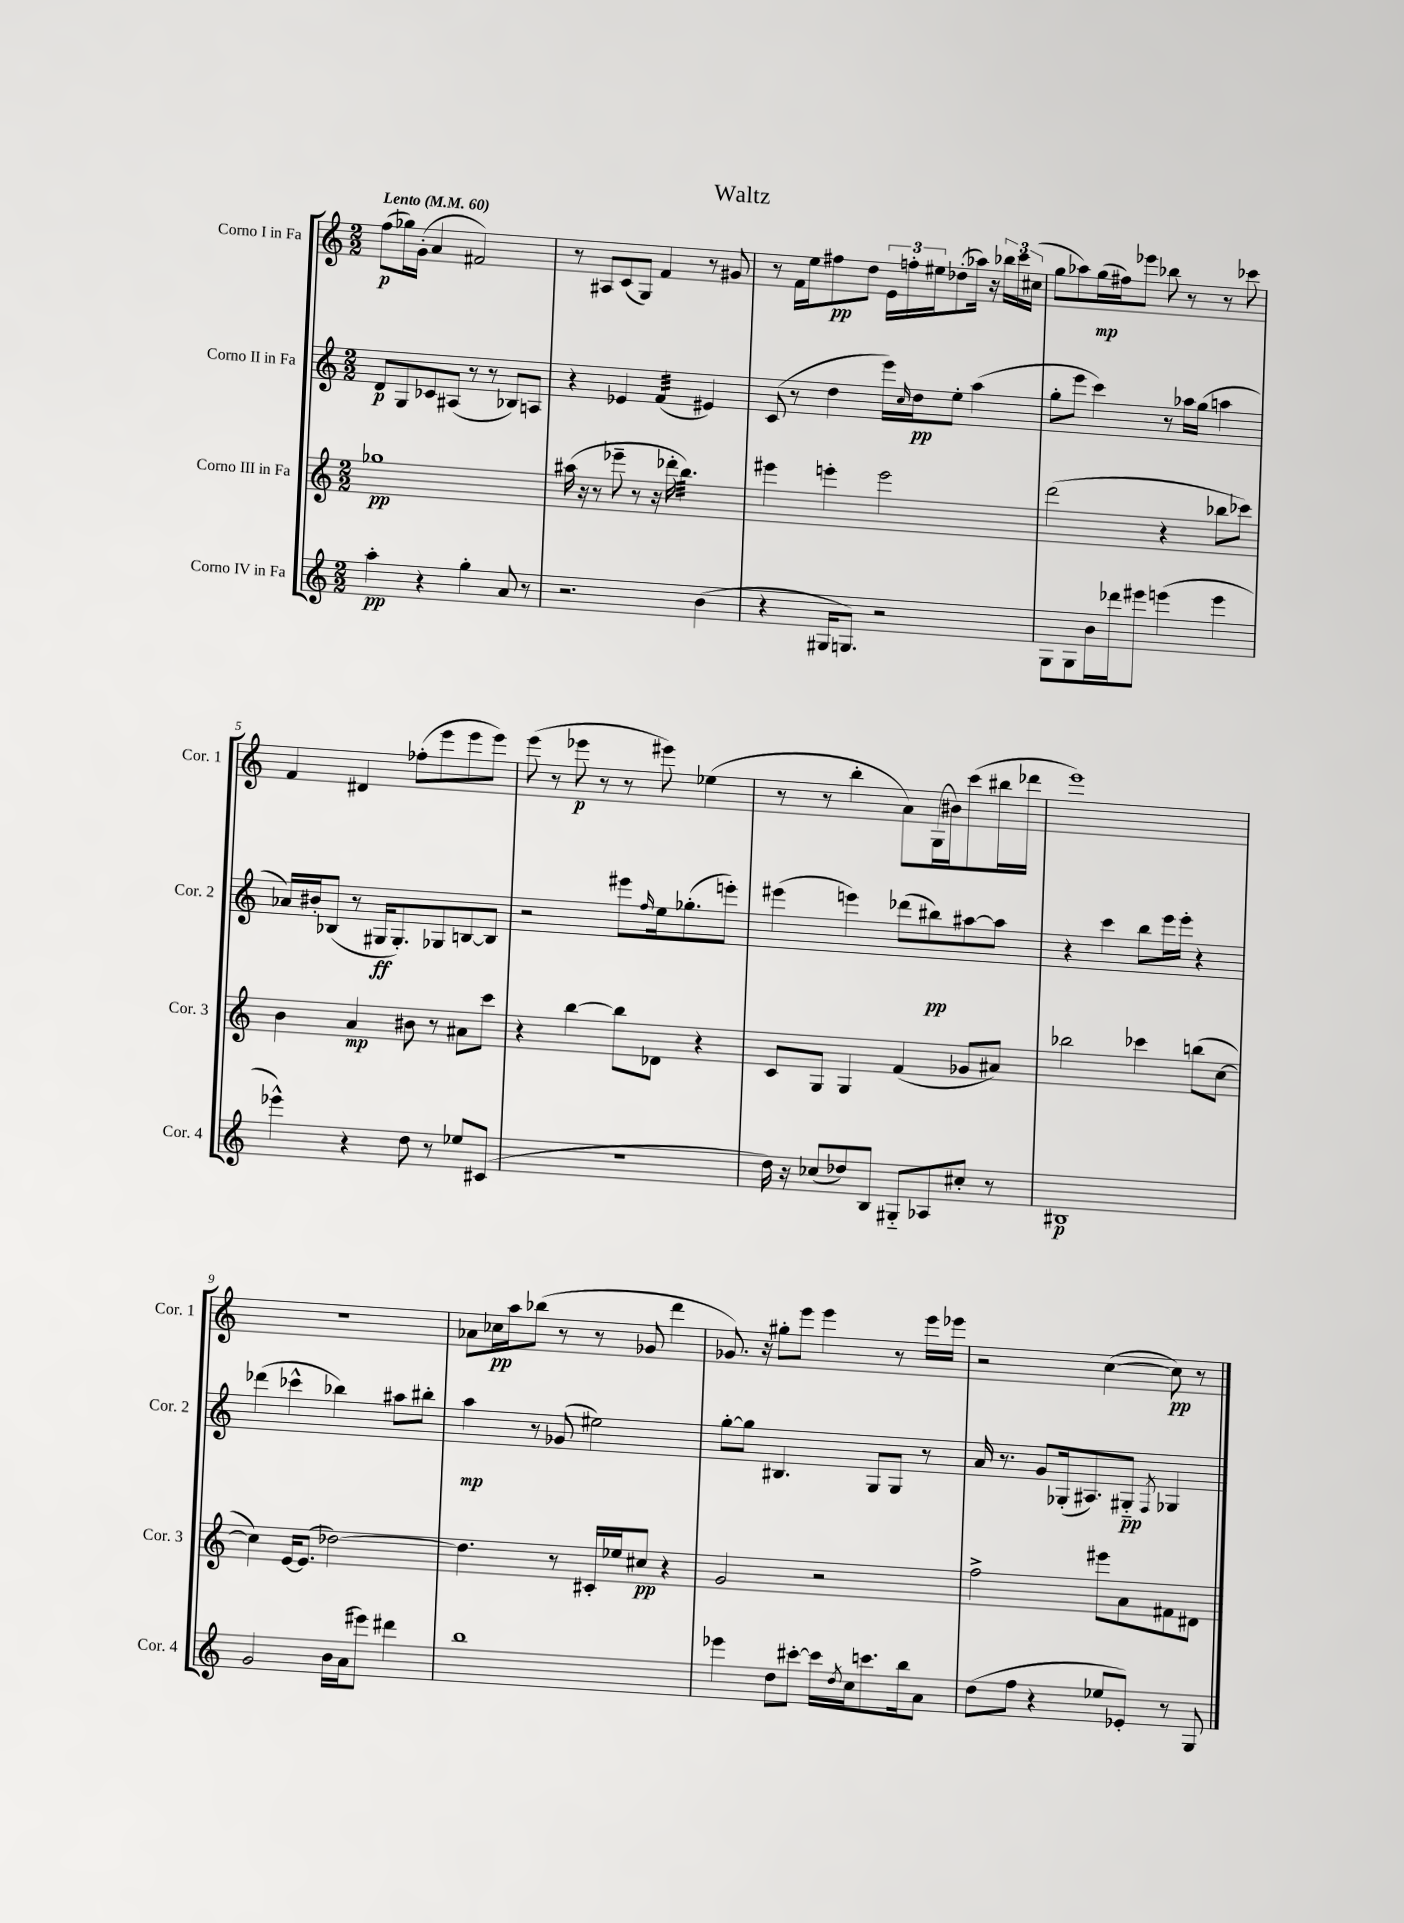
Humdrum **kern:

**kern	**kern	**kern	**kern
*staff4	*staff3	*staff2	*staff1
*clefG2	*clefG2	*clefG2	*clefG2
*k[]	*k[]	*k[]	*k[]
*M2/2	*M2/2	*M2/2	*M2/2
*MM60	*MM60	*MM60	*MM60
4aa'\	1gg-	8d/L	(8ff\L
.	.	8G/	16gg-\L)
.	.	.	(16g'\JJ
4r	.	8c-/	4a/
.	.	(8A#/J	.
4gg'\	.	8r	2f#/)
.	.	8r	.
8a/	.	8B-/L)	.
8r	.	8A/J	.
=	=	=	=
2.r	(16aa#\	4r	8r
.	16r	.	.
.	8r	.	8A#/L
.	8eee-~\	4e-/	(8c/
.	8r	.	8G/J)
.	16r	(4f/	4f/
.	16ddd-'\	.	.
.	4.bb\)	.	.
(4b\	.	4e#/)	8r
.	.	.	8g#/
=	=	=	=
4r	4eee#\	(8c/	8r
.	.	8r	16f\LL
.	.	.	16ee\J
16G#/LK	4eee'\	4dd\	8ff#\
8.G/J)	.	.	.
.	.	.	8dd\J
2r	2eee\	16eee\LL)	24e\LL
.	.	.	24ff'\
.	.	16qqcc/	.
.	.	16dd\J	.
.	.	.	24ee#\J
.	.	8ee'\J	(8dd-'\
.	.	(4aa\	16aa-\Jk)
.	.	.	16r
.	.	.	24bb-\LL
.	.	.	24ccc\
.	.	.	(24cc#\JJ
=	=	=	=
8G\L	(2ddd\	8gg'\L	8gg\L
8G\	.	8eee\J	8aa-\)
16b\L	.	4ccc\)	(16gg\L
16ddd-\J	.	.	16ff#\J)
8eee#\J	.	.	8eee-\J
(4eee\	4r	8r	8bb-\
.	.	16aa-\LL	8r
.	.	(16gg\JJ	.
4eee\	8bb-\L	4aa\	8r
.	8ccc-\J)	.	8ccc-\
=	=	=	=
4eee-^^\)	4b\	16a-/LL)	4f/
.	.	16b#'/J	.
.	.	(8B-/J	.
4r	4a/	8r	4d#/
.	.	16G#/LK	.
.	.	8.G#'/)	.
8dd\	8b#\	.	(8ff-'\L
8r	8r	8G-/	8eee\
8ee-/L	8a#\L	[8B/	8eee\
(8c#/J	8ccc\J	8B/]J	8eee\J)
=	=	=	=
1r	4r	2r	(8eee\
.	.	.	8r
.	[4bb\	.	8eee-\
.	.	.	8r
.	8bb\]L	8eee#\L	8r
.	.	16qqff/	.
.	8d-\J	16ee\k	8eee#\)
.	.	(8.gg-'\	.
.	4r	.	(4ee-\
.	.	8eee'\J)	.
=	=	=	=
16dd\)	8c/L	(4eee#\	8r
16r	.	.	.
(8cc-/L	8G/J	.	8r
8dd-/)	4G/	4eee\)	4bb'\
8B/J	.	.	.
8G#'~/L	(4f/	(8ddd-\L	8a\L)
8A-/	.	8bb#\)	(16G\L
.	.	.	16b#\J)
8cc#'/J	8g-/L	[8aa#\	(8ccc\
8r	8a#/J)	8aa#\]J	16bb#\L
.	.	.	16ddd-\JJ
=	=	=	=
1B#	2bb-\	4r	1eee)
.	.	4ccc\	.
.	4ccc-\	8bb\L	.
.	.	16eee\L	.
.	.	16eee'\JJ	.
.	(8bb\L	4r	.
.	[8cc\J	.	.
=	=	=	=
2g/	4cc\])	(4ddd-\	1r
.	[16e/LK	4ccc-^^\	.
.	(8.e/]J	.	.
16b\LL	[2dd-\)	4bb-\)	.
(16a\J	.	.	.
8eee#\J)	.	.	.
4ddd#\	.	8aa#\L	.
.	.	8bb#'\J	.
=	=	=	=
1bb	4.dd-\]	4aa\	8a-\L
.	.	.	16cc-\L
.	.	.	16aa\J
.	.	8r	(8bb-\J
.	8r	(8g-/	8r
.	16c#'/LL	2ee#\)	8r
.	16ee-/J	.	.
.	8cc#/J	.	8g-/
.	4r	.	4ddd\
=	=	=	=
4eee-\	2g/	[8gg'\L	8.g-/)
.	.	8gg\]J	.
.	.	.	16r
8dd\L	.	4.B#/	8gg#'\L
[8ccc#'\J	.	.	8eee\J
16ccc#\]LL	2r	.	4eee\
8qdd/	.	.	.
16cc\J	.	.	.
8.ccc\	.	8G/L	.
.	.	8G/J	8r
16bb\k	.	.	.
8a\J	.	8r	16eee\LL
.	.	.	16eee-\JJ
=	=	=	=
(8dd\L	2ff^\	16a/	2r
.	.	8.r	.
8ff\J	.	.	.
4r	.	8g/L	.
.	.	(16G-'/k	.
.	.	8.A#/)	.
8ee-/L	8eee#\L	.	([4cc\
8e-'/J)	8a\	8G#'~/J	.
.	.	8qF/	.
8r	8f#\	4G-/	8cc\])
8G/	8d#\J	.	8r
==	==	==	==
*-	*-	*-	*-
